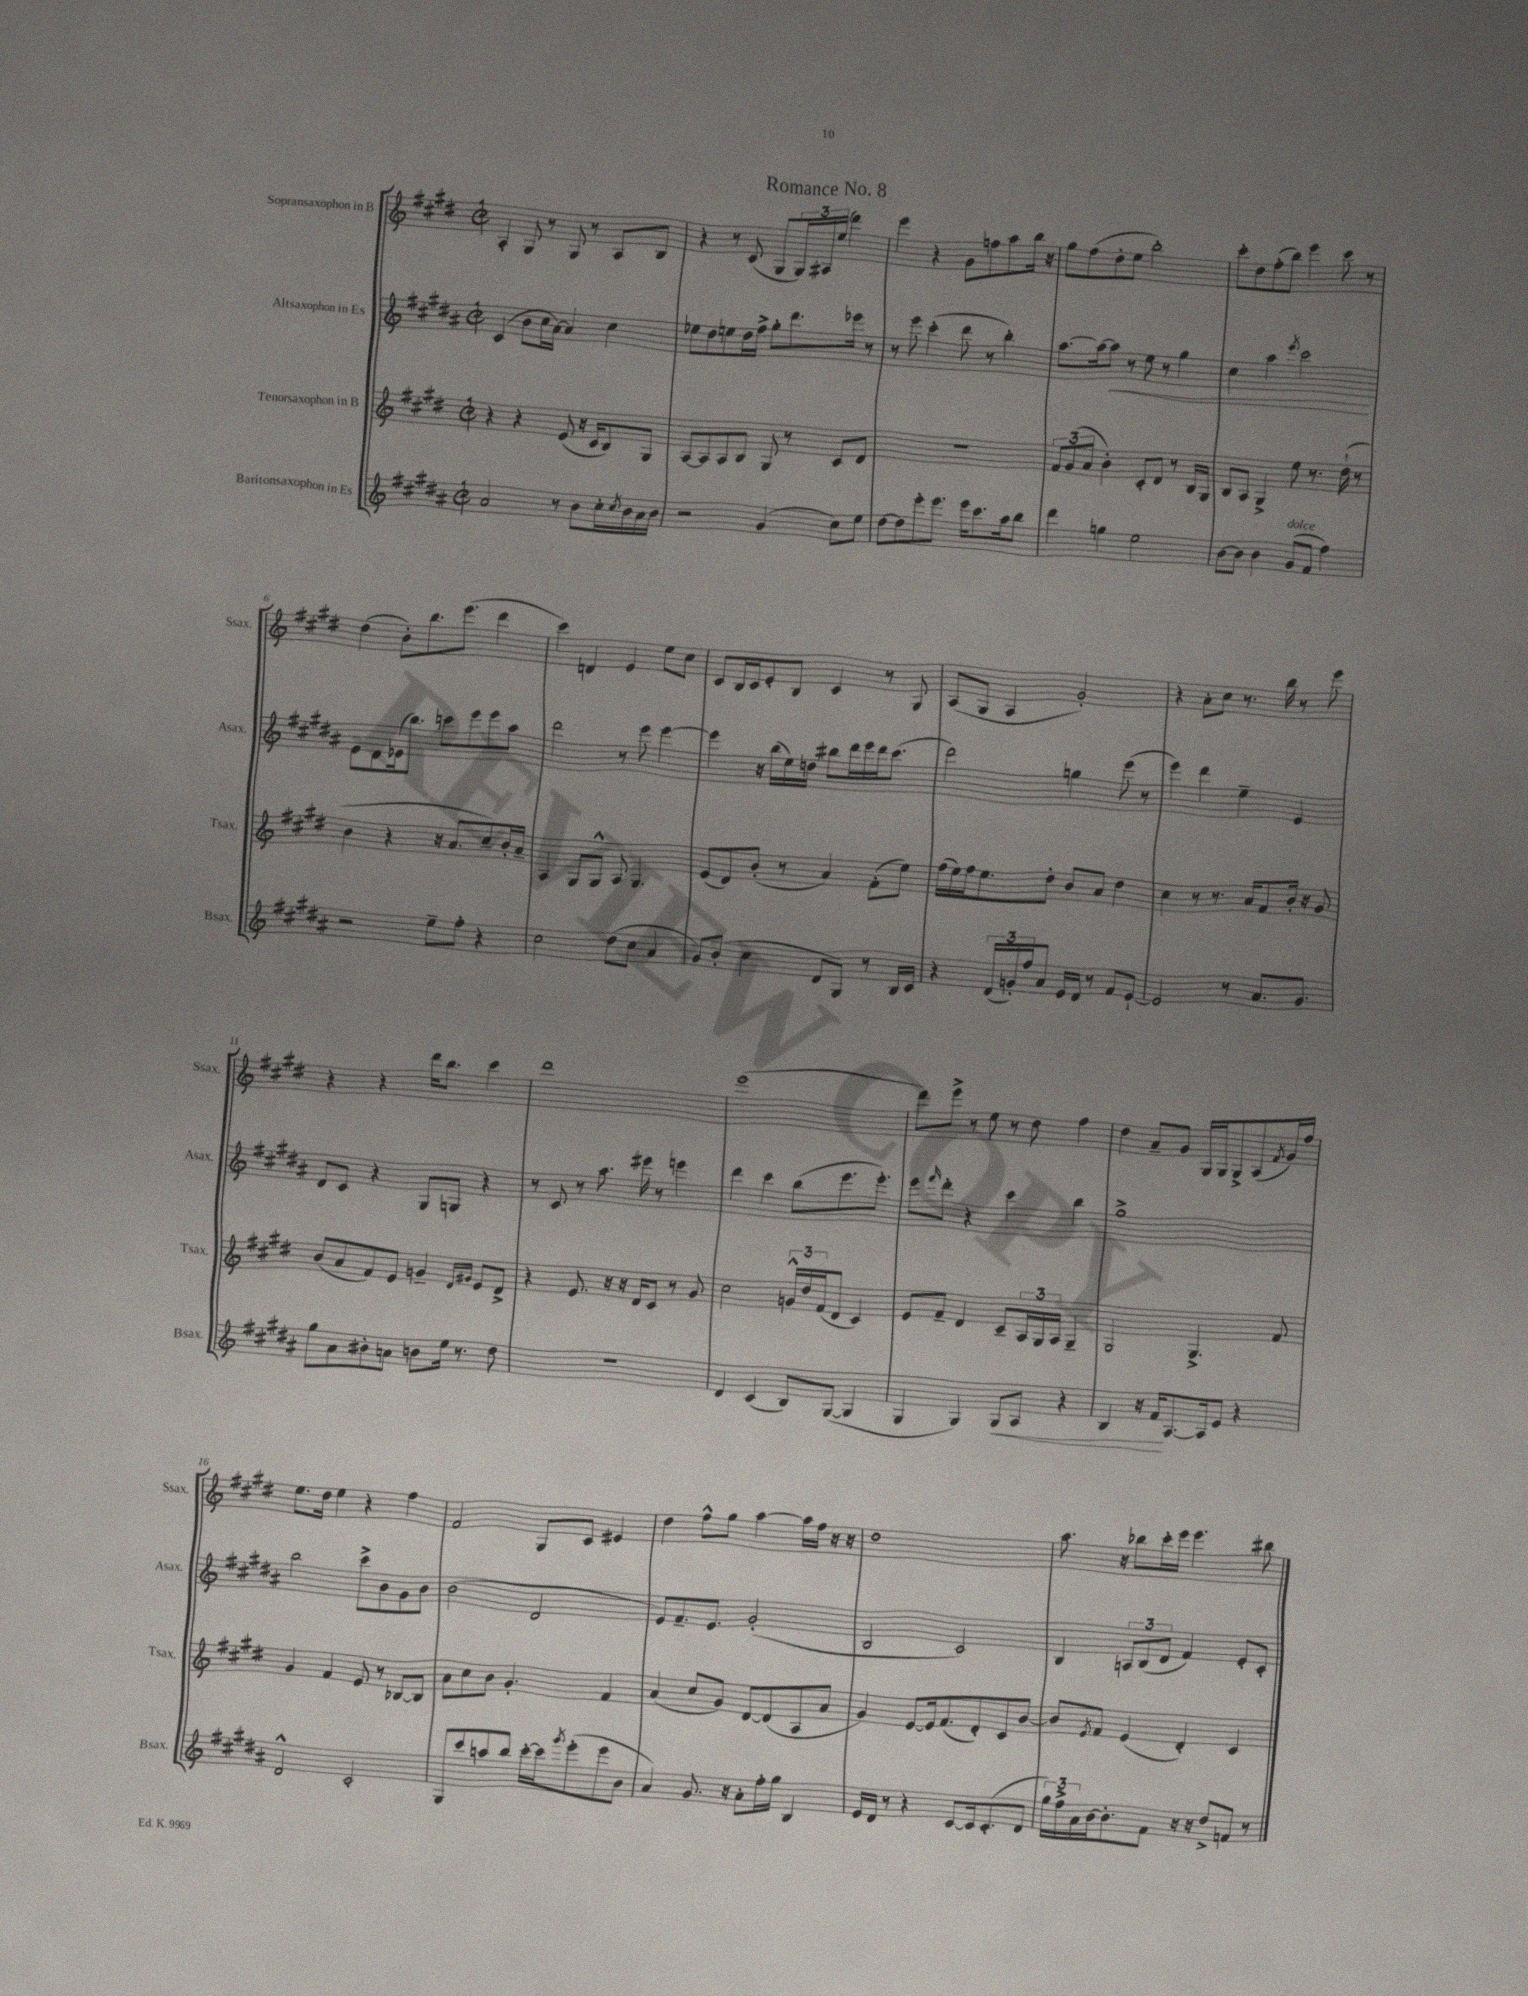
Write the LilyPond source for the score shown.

\header { title = "Romance No. 8" }
<<
\new StaffGroup <<
\new Staff = "s0" \with { instrumentName = "Sopransaxophon in B" shortInstrumentName = "Ssax." } {
    \clef treble \key e \major \defaultTimeSignature \time 2/2
    a4-. gis8 r8 gis8 r8 a8 b8 |
    r4 r8 cis'8( gis8 \tuplet 3/2 { gis16) ais16 e''16( } dis'''4) |
    e'''4 r4 gis'8 f''8 a''8 b''16 r16 |
    gis''8 fis''8( dis''8-. e''8 b''2-.) |
    cis'''8-. dis''8 fis''8-.( b''8) e'''4 cis'''8 r8 |
    dis''4( b'8-.) b''8. e'''8.( dis'''4 |
    cis'''4) d'4 e'4 e''8 cis''8 |
    cis'8 b16 cis'16 e'8-. b8 cis'4 r8 gis8 |
    a8( gis8 a4 gis'2-.) |
    r4 a'8-. cis''8 r8. b''16 r8 e'''8 |
    r4 r4 dis'''16 b''8. cis'''4 |
    dis'''1 |
    e'''1( |
    dis'''8) e'''8-> r8 e''8 r8 dis''8 fis''4 |
    dis''4 a'8-- gis'8 gis16 gis16 gis8-> a8( \acciaccatura { fis'8 } gis'16) fis''16 |
    e''8. dis''16 e''4 r4 fis''4 |
    fis'2 gis8 cis'8 eis'4 |
    dis''4 fis''8-^ gis''8 a''4~ a''16 fis''16 r16 r16 |
    dis''1 |
    a''8. r16 bes''8 cis'''16-. e'''16 e'''4. bis''8 \bar "|." |
}
\new Staff = "s1" \with { instrumentName = "Altsaxophon in Es" shortInstrumentName = "Asax." } {
    \clef treble \key b \major \defaultTimeSignature \time 2/2
    cis'4( b'8 cis''16 ais'16~) ais'4 cis''4 |
    ees''8 dis''8 e''8 dis''16 fis''16-> gis''8-. dis'''8. ees'''16 r8 |
    r8 e'''8 cis'''4-.( dis'''8 r8 b''4-.) |
    ais''8.~ ais''16~ ais''8\< r8 e''8 r8 gis''4 |
    cis''4 ais''4 \acciaccatura { e'''8 } cis'''2\! |
    e'8 dis'8 ees'16( b''8.) c'''8 e'''8 e'''8 ais''8 |
    dis'''2 r8 e'''8 e'''4~ |
    e'''4 r16 b''16( e''16) d''16 bis''8 dis'''16 e'''16 dis'''16 cis'''8.( |
    dis'''2) g''4 e'''8( r8 |
    e'''4) dis'''4 e''4-- e'4 |
    dis'8 cis'8 r4 gis8 g8 r4 |
    r8 cis'8 r8 ais''8. eis'''16 r8 e'''4 |
    dis'''4 cis'''4 b''8( e'''8. e'''8.-.) |
    e'''8 \grace { fis'''16 } dis'''8-. r4 cis'''4 b''4 |
    gis''1-> |
    b''2 cis'''8-> b'8 gis'8 b'8 |
    b'2( dis'2 |
    e'8) fis'8.-- e'8. gis'2-.( |
    b2 cis'2) |
    b4 \tuplet 3/2 { a8 b8( dis'8 } fis'4) e'8-. cis'8-. \bar "|." |
}
\new Staff = "s2" \with { instrumentName = "Tenorsaxophon in B" shortInstrumentName = "Tsax." } {
    \clef treble \key e \major \defaultTimeSignature \time 2/2
    r4 r4 e'8( r16 cis'16 b8) gis8 |
    a8~ a8 a8 b8 gis8 r8 cis'8 dis'8 |
    R1 |
    \tuplet 3/2 { fis'8 gis'8( a'8 } b'4-.) cis'8-. dis'8 r8 b16 gis16 |
    b8 a8 gis4-> e''8 r8. dis''16-!( r8 |
    b'4 r4 r16 a'8. cis''8--) b'16-. a'16-- |
    a4 gis8 gis8-^ a8 gis4. |
    e'8( dis'8) b'8-.( r8 a'4) fis'8-.( e''8) |
    fis''16( e''16) fis''16 e''8. dis''8-. b'8 a'8 dis''4 |
    cis''4 r8 r8. a'16 fis'8 b'16-. r16 gis'8 |
    b'8( a'8 fis'8) e'8 g'4-- \grace { dis'16 gis'16 } e'8 dis'8-> |
    r4 e'8. r16 r16 dis'16 cis'8 r8 gis'8 |
    cis''2 \tuplet 3/2 { g'16-^ dis''16 fis'16( } dis'8 cis'4) |
    e'8 fis'8-- dis'4 cis'8-- \tuplet 3/2 { a16 gis16 a16 } gis4-- |
    gis2 gis4.-> fis'8 |
    gis'4 fis'4 e'8 r8 bes8~ bes8 |
    a'8 cis''8 b'8 gis'4.-. fis'4 |
    a'4( cis''8 gis'8) dis'8~ dis'8( a8 a'8 |
    gis'4) e'8~ e'16 fis'8.( dis'8-.) cis'8 b'8~ |
    b'8 \acciaccatura { e'8 } fis'8 e'4( dis'4-.) cis'4 \bar "|." |
}
\new Staff = "s3" \with { instrumentName = "Baritonsaxophon in Es" shortInstrumentName = "Bsax." } {
    \clef treble \key b \major \defaultTimeSignature \time 2/2
    ais'2 r8 b'8 cis''16-. \acciaccatura { cis''8 } b'16 ais'16 b'16 |
    r2 gis'4( cis''8) e''8 |
    dis''8~ dis''8 e'''8-. e'''8. e'''16 cis'''8. ais''16 b''8 |
    dis'''4 g''4 e''2 |
    b'8~ b'8 b'4 gis'8^\markup { \italic "dolce" }( fis'8 fis''4) |
    r2 e''8-- fis''8-. r4 |
    cis''2 dis''8( cis''8 ais'4 |
    gis'8) b'8-.( cis''4 dis'8 gis8) r8 b16 cis'16 |
    r4 \tuplet 3/2 { dis'16( g'16-.) fis''16 } ais'8 e'16 dis'16 r8 fis'8 e'8~-! |
    e'2 r8 ais'8. gis'8. |
    gis''8 ais'8 bis'8-. a'8 b'8 e''16 r8. dis''8 |
    r1 |
    dis'4 cis'4( b8) gis8~( gis4 |
    gis4 gis4) gis8\< ais8 r4 |
    b4 r16 fis'16\! ais8.~ ais16 e'8 r4 |
    dis'2-^ cis'2-. |
    gis8 cis'''8 a''8 b''8 cis'''16~-. cis'''16 \acciaccatura { gis'''8 } e'''8-.( e'''8 b'8 |
    ais'4) gis'8. r16 ais'8-. fis''16-. gis''16 b4 |
    e'16 dis'16 r8 r4 cis'8~ cis'16 cis'8.-.( dis'8 |
    \tuplet 3/2 { gis''16) fis''16-> ais'16 } b'16~ b'8.-. fis'8 r16 r16 dis''8-> f'8 r8 \bar "|." |
}
>>
>>
